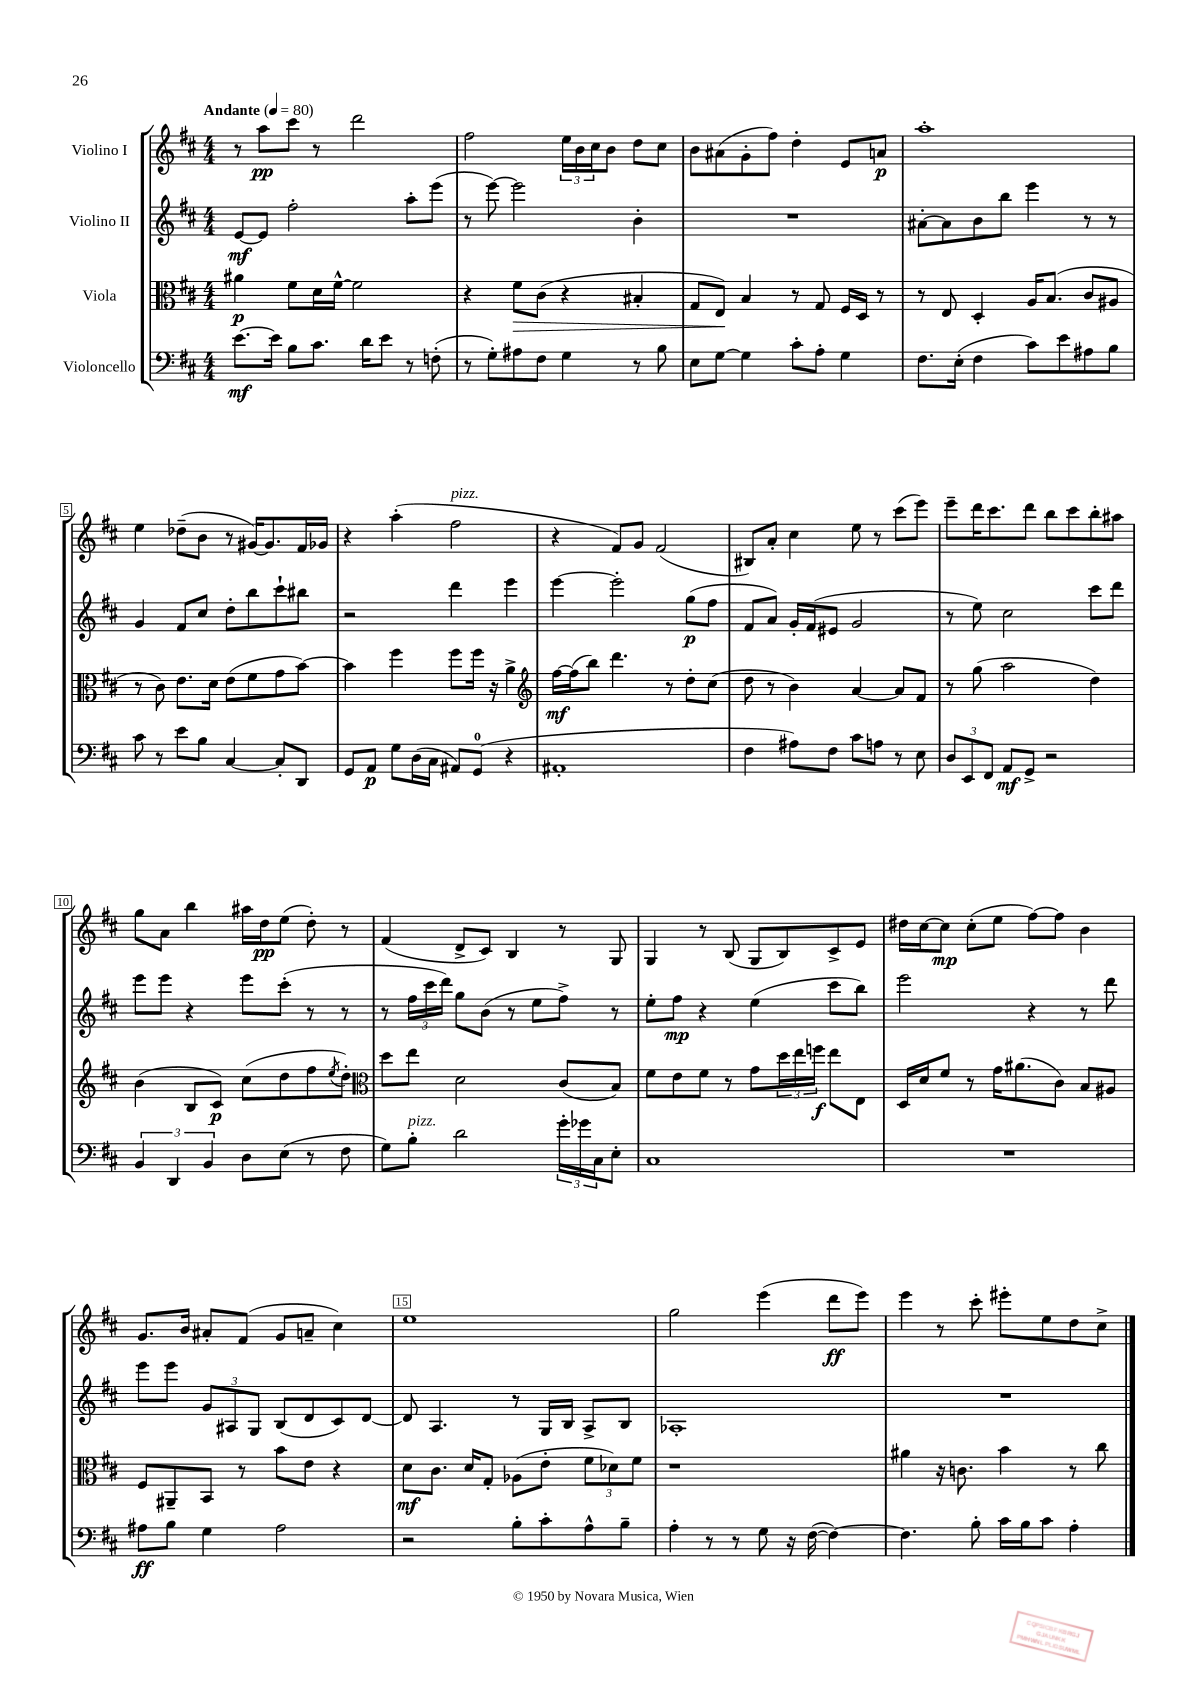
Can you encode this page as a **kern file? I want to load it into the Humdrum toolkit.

**kern	**dynam	**kern	**dynam	**kern	**dynam	**kern	**dynam
*part4	*part4	*part3	*part3	*part2	*part2	*part1	*part1
*staff4	*staff4	*staff3	*staff3	*staff2	*staff2	*staff1	*staff1
*I"Violoncello	*	*I"Viola	*	*I"Violino II	*	*I"Violino I	*
*clefF4	*	*clefC3	*	*clefG2	*	*clefG2	*
*k[f#c#]	*	*k[f#c#]	*	*k[f#c#]	*	*k[f#c#]	*
*M4/4	*	*M4/4	*	*M4/4	*	*M4/4	*
*MM80	*	*MM80	*	*MM80	*	*MM80	*
=1	=1	=1	=1	=1	=1	=1	=1
!	!	!	!	!	!	!LO:TX:a:B:t=Andante	!
[8.e\L	mf	4a#X\	p	[8e/L	mf	8r	.
.	.	.	.	8e/J]	.	8aa\L	pp
16e\Jk]	.	.	.	.	.	.	.
8B\L	.	8f#\L	.	2ff#'\	.	8ccc#\J	.
8.c#\J	.	16d\L	.	.	.	8r	.
.	.	[16f#^^\JJ	.	.	.	.	.
.	.	2f#\]	.	.	.	2ddd\	.
16d\KL	.	.	.	.	.	.	.
8e\J	.	.	.	.	.	.	.
8r	.	.	.	8aa'\L	.	.	.
(8Fn'\	.	.	.	(8eee\J	.	.	.
=2	=2	=2	=2	=2	=2	=2	=2
8r	.	4r	.	8r	.	2ff#\	.
8G'\L)	.	.	.	[8eee\)	.	.	.
!	!	!	!LO:HP:b	!	!	!	!
8A#X\	.	8f#\L	>	2eee\]	.	.	.
8F#\J	.	(8c#\J	.	.	.	.	.
4G\	.	4r	.	.	.	24ee\LL	.
.	.	.	.	.	.	24b\	.
.	.	.	.	.	.	24cc#\J	.
.	.	.	.	.	.	8b\J	.
8r	.	4B#X'/	.	4b'\	.	8dd\L	.
8B\	.	.	.	.	.	8cc#\J	.
=3	=3	=3	=3	=3	=3	=3	=3
8E\L	.	8G/L	.	1r	.	8b\L	.
[8G\J	.	8E/J)	.	.	.	(8a#X\	.
4G\]	.	4B/	]	.	.	8g'\	.
.	.	.	.	.	.	8ff#\J)	.
8c#'\L	.	8r	.	.	.	4dd'\	.
8A'\J	.	8G/	.	.	.	.	.
4G\	.	16F#/LL	.	.	.	8e/L	.
.	.	16D/JJ	.	.	.	.	.
.	.	8r	.	.	.	8an/J	p
=4	=4	=4	=4	=4	=4	=4	=4
8.F#\L	.	8r	.	[8a#X'\L	.	1aa'	.
.	.	8E/	.	8a#\]	.	.	.
(16E'\Jk	.	.	.	.	.	.	.
4F#\	.	4D'/	.	8b\	.	.	.
.	.	.	.	8bb\J	.	.	.
8c#\L)	.	16A/KL	.	4eee\	.	.	.
.	.	(8.B/J	.	.	.	.	.
8e\	.	.	.	.	.	.	.
8A#X\	.	8c#/L	.	8r	.	.	.
8B\J	.	8A#X/J	.	8r	.	.	.
!!LO:LB:g=z
=5	=5	=5	=5	=5	=5	=5	=5
8c#\	.	8r	.	4g/	.	4ee\	.
8r	.	8c#\)	.	.	.	.	.
8e\L	.	8.e\L	.	8f#/L	.	(8dd-X~\L	.
8B\J	.	.	.	8cc#/J	.	8b\J	.
.	.	16d\Jk	.	.	.	.	.
[4C#/	.	(8e\L	.	8dd'\L	.	8r	.
.	.	8f#\	.	8bb\	.	[16g#X/KL)	.
.	.	.	.	.	.	8.g#/]	.
8C#'/L]	.	8g\	.	8ccc#`\	.	.	.
8DD/J	.	[8b\J)	.	8bb#X\J	.	16f#/L	.
.	.	.	.	.	.	16g-X/JJ	.
=6	=6	=6	=6	=6	=6	=6	=6
8GG/L	.	4b\]	.	2r	.	4r	.
8AA/J	p	.	.	.	.	.	.
8G\L	.	4ff#\	.	.	.	(4aa'\	.
(16D\L	.	.	.	.	.	.	.
16C#\JJ	.	.	.	.	.	.	.
!	!	!	!	!	!	!LO:TX:a:i:t=pizz.	!
8AA#X/L)	.	8ff#\L	.	4ddd\	.	2ff#\	.
(8GG/J	.	16ff#\Jk	.	.	.	.	.
.	.	16r	.	.	.	.	.
4r	.	4a^\	.	4eee\	.	.	.
=7	=7	=7	=7	=7	=7	=7	=7
*	*	*clefG2	*	*	*	*	*
1AA#X'	.	[16ff#\LL	mf	[4eee\	.	4r	.
.	.	(16ff#\J]	.	.	.	.	.
.	.	8bb\J)	.	.	.	.	.
.	.	4.ddd\	.	2eee'\]	.	8f#/L)	.
.	.	.	.	.	.	8g/J	.
.	.	.	.	.	.	(2f#/	.
.	.	8r	.	.	.	.	.
.	.	8dd'\L	.	(8gg\L	p	.	.
.	.	(8cc#\J	.	8ff#\J	.	.	.
=8	=8	=8	=8	=8	=8	=8	=8
4F#\	.	8dd\	.	8f#/L	.	8B#X/L)	.
.	.	8r	.	8a/J)	.	8a'/J	.
8A#X\L)	.	4b\)	.	16g'/LL	.	4cc#\	.
.	.	.	.	(16f#/J	.	.	.
8F#\J	.	.	.	8e#X/J	.	.	.
8c#\L	.	[4a/	.	2g/	.	8ee\	.
8An\J	.	.	.	.	.	8r	.
8r	.	8a/L]	.	.	.	(8ccc#\L	.
8E\	.	8f#/J	.	.	.	8eee\J)	.
=9	=9	=9	=9	=9	=9	=9	=9
12D/L	.	8r	.	8r	.	8eee~\L	.
12EE/	.	.	.	.	.	.	.
.	.	(8gg\	.	8ee\)	.	16ddd\K	.
12FF#/J	.	.	.	.	.	.	.
.	.	.	.	.	.	8.ccc#\	.
8AA/L	mf	2aa\	.	2cc#\	.	.	.
8GG^/J	.	.	.	.	.	8ddd\J	.
2r	.	.	.	.	.	8bb\L	.
.	.	.	.	.	.	8ccc#\	.
.	.	4dd\)	.	8ccc#\L	.	8bb'\	.
.	.	.	.	8ddd\J	.	8aa#X\J	.
!!LO:LB:g=z
=10	=10	=10	=10	=10	=10	=10	=10
6BB/	.	(4b\	.	8eee\L	.	8gg\L	.
.	.	.	.	8eee\J	.	8a\J	.
6DD/	.	.	.	.	.	.	.
.	.	8B/L	.	4r	.	4bb\	.
6BB/	.	.	.	.	.	.	.
.	.	8c#/J)	p	.	.	.	.
8D\L	.	(8cc#\L	.	8eee\L	.	16aa#X\LL	.
.	.	.	.	.	.	16dd\J	pp
(8E\J	.	8dd\	.	(8ccc#'\J	.	(8ee\J	.
8r	.	8ff#\	.	8r	.	8dd'\)	.
.	.	8qee/	.	.	.	.	.
8F#\	.	8dd'\J)	.	8r	.	8r	.
=11	=11	=11	=11	=11	=11	=11	=11
*	*	*clefC3	*	*	*	*	*
8G\L)	.	8dd\L	.	8r	.	(4f#/	.
!LO:TX:a:i:t=pizz.	!	!	!	!	!	!	!
8B'\J	.	8ee\J	.	24ff#\LL	.	.	.
.	.	.	.	24ccc#\	.	.	.
.	.	.	.	24ddd\JJ)	.	.	.
2d\	.	2d\	.	8gg\L	.	8d^/L	.
.	.	.	.	(8b\J	.	8c#/J)	.
.	.	.	.	8r	.	4B/	.
.	.	.	.	8ee\L	.	.	.
24g'\LL	.	(8c#/L	.	8ff#^\J)	.	8r	.
24g-X\	.	.	.	.	.	.	.
24C#\J	.	.	.	.	.	.	.
8E'\J	.	8B/J)	.	8r	.	8G/	.
=12	=12	=12	=12	=12	=12	=12	=12
1C#	.	8f#\L	.	8ee'\L	.	4G/	.
.	.	8e\	.	8ff#\J	mp	.	.
.	.	8f#\J	.	4r	.	8r	.
.	.	8r	.	.	.	(8B/	.
.	.	8g\L	.	(4ee\	.	8G/L	.
.	.	24dd\L	.	.	.	8B/)	.
.	.	24ee\	.	.	.	.	.
.	.	24ffn\JJ	f	.	.	.	.
.	.	8ee\L	.	8ccc#\L	.	8c#^/	.
.	.	8E\J	.	8bb\J)	.	8e/J	.
=13	=13	=13	=13	=13	=13	=13	=13
1r	.	16D/LL	.	2eee\	.	16dd#X\LL	.
.	.	16d/J	.	.	.	[16cc#\J	.
.	.	8f#/J	.	.	.	8cc#\J]	mp
.	.	8r	.	.	.	(8cc#'\L	.
.	.	16g\KL	.	.	.	8ee\J	.
.	.	(8.a#X\	.	.	.	.	.
.	.	.	.	4r	.	[8ff#\L)	.
.	.	8c#\J)	.	.	.	8ff#\J]	.
.	.	8B/L	.	8r	.	4b\	.
.	.	8A#X/J	.	8ddd\	.	.	.
!!LO:LB:g=z
=14	=14	=14	=14	=14	=14	=14	=14
8A#X\L	ff	8F#/L	.	8eee\L	.	8.g/L	.
8B\J	.	8AA#X~/	.	8eee\J	.	.	.
.	.	.	.	.	.	16b/Jk	.
4G\	.	8BB/J	.	12g/L	.	8a#X'/L	.
.	.	.	.	12A#X/	.	.	.
.	.	8r	.	.	.	(8f#/J	.
.	.	.	.	12G/J	.	.	.
2A#\	.	8b\L	.	(8B/L	.	8g/L	.
.	.	8e\J	.	8d/	.	8an~/J	.
.	.	4r	.	8c#/)	.	4cc#\)	.
.	.	.	.	[8d/J	.	.	.
=15	=15	=15	=15	=15	=15	=15	=15
2r	.	8d\L	mf	8d/]	.	1ee	.
.	.	8.c#\J	.	4.A/	.	.	.
.	.	16d/KL	.	.	.	.	.
.	.	8G'/J	.	.	.	.	.
8B'\L	.	(8A-X\L	.	8r	.	.	.
8c#'\	.	8e'\J	.	16G/LL	.	.	.
.	.	.	.	16B/JJ	.	.	.
8A^^\	.	12f#\L	.	8A^/L	.	.	.
.	.	12d-X\)	.	.	.	.	.
8B~\J	.	.	.	8B/J	.	.	.
.	.	12f#\J	.	.	.	.	.
=16	=16	=16	=16	=16	=16	=16	=16
4A'\	.	1r	.	1A-X'	.	2gg\	.
8r	.	.	.	.	.	.	.
8r	.	.	.	.	.	.	.
8G\	.	.	.	.	.	(4eee\	.
16r	.	.	.	.	.	.	.
([16F#\	.	.	.	.	.	.	.
4F#\_)	.	.	.	.	.	8ddd\L	ff
.	.	.	.	.	.	8eee\J)	.
=17	=17	=17	=17	=17	=17	=17	=17
4.F#\]	.	4a#X\	.	1r	.	4eee\	.
.	.	16r	.	.	.	8r	.
.	.	8.cn\	.	.	.	.	.
8B'\	.	.	.	.	.	8ccc#'\	.
16c#\LL	.	4b\	.	.	.	8eee#X'\L	.
16B\J	.	.	.	.	.	.	.
8c#\J	.	.	.	.	.	8ee\	.
4A'\	.	8r	.	.	.	8dd\	.
.	.	8cc#\	.	.	.	8cc#^\J	.
==	==	==	==	==	==	==	==
*-	*-	*-	*-	*-	*-	*-	*-
